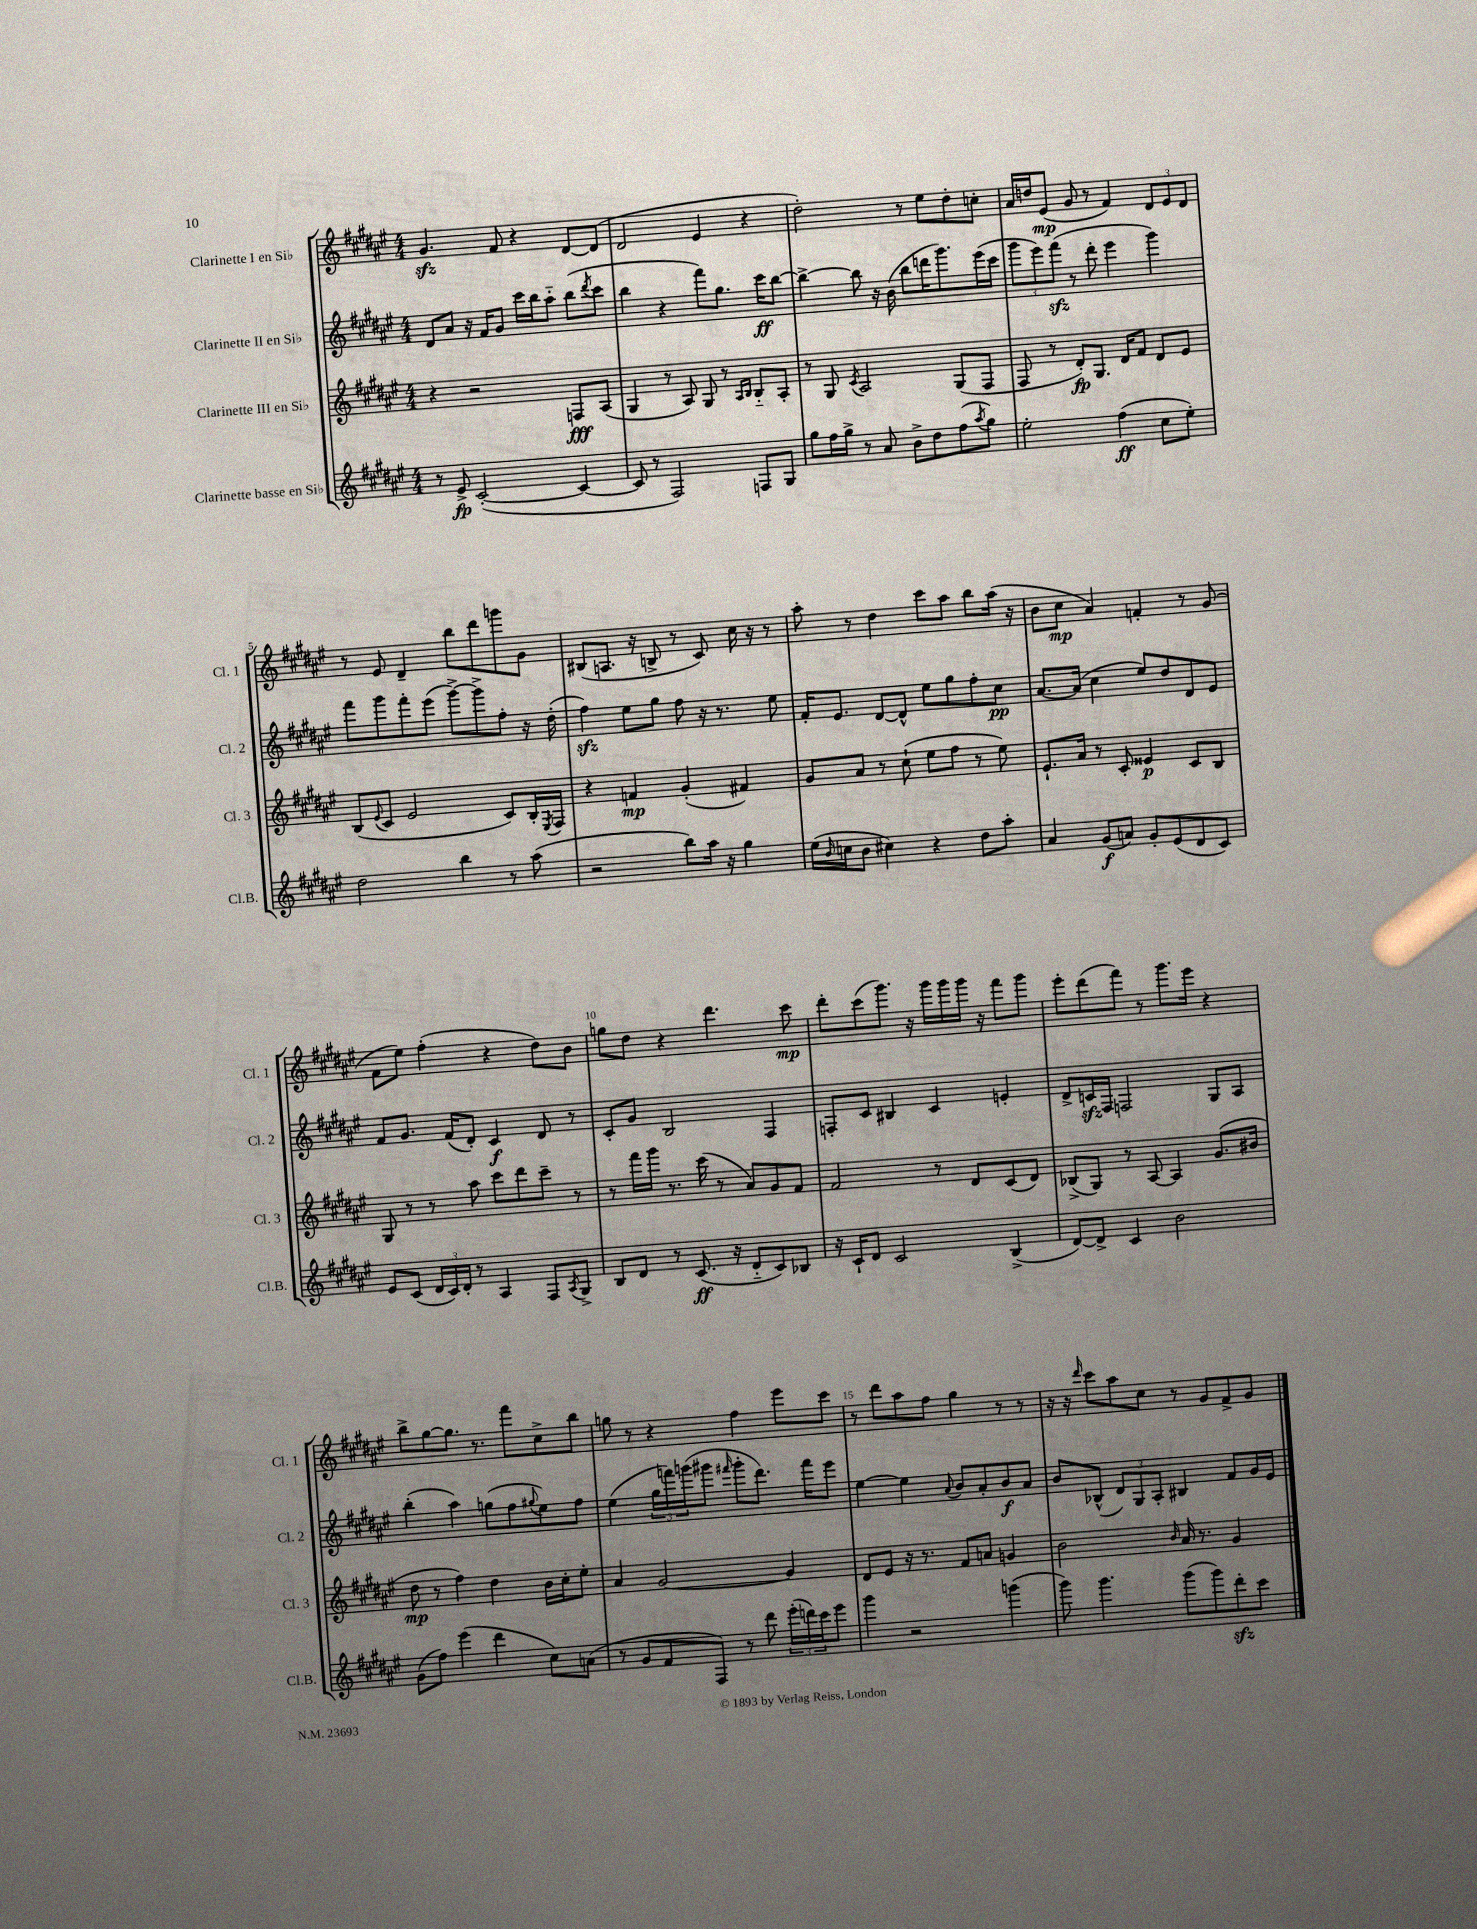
<<
\new StaffGroup <<
\new Staff = "s0" \with { instrumentName = "Clarinette I en Sib" shortInstrumentName = "Cl. 1" } {
    \clef treble \key fis \major \numericTimeSignature \time 4/4
    gis'4.\sfz fis'8 r4 dis'8~ dis'8( |
    dis'2 eis'4 r4 |
    dis''2-.) r8 eis''8 dis''8-. c''8-. |
    ais'16 d''16 eis'8\mp( gis'8 r8 fis'4) \tuplet 3/2 { dis'8 eis'8 dis'8 } |
    r8 eis'8 dis'4-- b''8 dis'''8 g'''8 gis'8 |
    bis8( a8. r16 b8-> r8 cis'8) cis''16 r16 r8 |
    ais''8-. r8 dis''4 cis'''8 ais''8 b''8 ais''16( r16 |
    b'8 cis''8\mp ais'4) f'4-. r8 gis'8( |
    fis'8 eis''8) fis''4-.( r4 dis''8) b'8 |
    g''8 dis''8 r4 dis'''4. cis'''8\mp |
    dis'''8-. cis'''8( gis'''8.) r16 gis'''16 gis'''16 gis'''16 r16 fis'''8 gis'''8 |
    eis'''8-. dis'''8( fis'''8) r8 gis'''8. eis'''16 r4 |
    b''8-> gis''8~ gis''8. r8. fis'''8 cis''8-> b''8 |
    g''8 r8 r4 fis''4 eis'''8 cis'''8 |
    r8 dis'''8 ais''8 fis''8 gis''4 r8 r8 |
    r16 r16 \grace { dis'''16 } cis'''8 ais''8 cis''8 r8 gis'8 fis'8-> gis'8 \bar "|." |
}
\new Staff = "s1" \with { instrumentName = "Clarinette II en Sib" shortInstrumentName = "Cl. 2" } {
    \clef treble \key fis \major \numericTimeSignature \time 4/4
    dis'8 ais'8 r16 fis'16 gis'8 cis'''16 b''16 ais''8-_ b''8( \acciaccatura { dis'''8 } cis'''8 |
    b''4 r4 fis'''8) gis''8. cis'''16\ff b''8~ |
    b''4~-> b''8 r16 b'16( b''8 d'''16 gis'''8.) eis'''16( cis'''16 |
    \tuplet 3/2 { gis'''8 eis'''8) fis'''8\sfz( } r8 dis'''8-. eis'''4 gis'''4) |
    fis'''8 gis'''8 fis'''8-. eis'''8( gis'''8~->) gis'''8-> fis''8-. r16 dis''16-.( |
    fis''4\sfz) eis''8 gis''8 fis''8 r16 r8. eis''8 |
    fis'16-. eis'8. dis'8~ dis'8-^ eis''8 gis''8 fis''8-. cis''8\pp |
    ais'8.~ ais'16( cis''4 eis''8) dis''8 dis'8 eis'8 |
    fis'8 gis'8. fis'16( dis'8-.) cis'4\f dis'8 r8 |
    cis'8-. gis'8 b2 fis4 |
    f8-. cis'8 bis4 cis'4 e'4-. |
    dis'8-> c'16\sfz fis16 f2 gis8 ais8 |
    b''4-.( ais''4) g''8( fis''8 \appoggiatura { gis''8 } eis''8) fis''8 |
    eis''4( \tuplet 3/2 { gis''16 f'''16) g'''16( } gis'''8 \grace { fis'''16 } gis'''8-. dis'''8.) fis'''16 eis'''8 |
    eis''4~ eis''4 \appoggiatura { ais'8 } b'8 ais'8-. b'8\f ais'8 |
    b'8 bes8-^( \tuplet 3/2 { dis'8) gis8 ais8-. } bis4 fis'8 gis'16 eis'16 \bar "|." |
}
\new Staff = "s2" \with { instrumentName = "Clarinette III en Sib" shortInstrumentName = "Cl. 3" } {
    \clef treble \key fis \major \numericTimeSignature \time 4/4
    r4 r2 f8\fff ais8( |
    gis4 r8 ais8) gis8 r8 \grace { ais16 b16 } b8-_ ais8-. |
    r8 gis8 \acciaccatura { cis'8 } ais2 gis8( fis8 |
    fis8 r8 dis'8-.\fp) gis8. dis'16 fis'8 dis'8 eis'8 |
    b8( \appoggiatura { eis'8 } cis'8 eis'2 cis'8) b16-. \acciaccatura { eis8 } fis16 |
    r4 f'4\mp gis'4-.( fis'4) |
    gis'8 ais'8 r8 cis''8-!( eis''8 fis''8 r8 eis''8) |
    eis'8.-! ais'16 r8 cis'8-. eisis'4\p cis'8 b8 |
    gis8 r8 r8 ais''8 cis'''8 dis'''8 cis'''8-- r8 |
    r8 fis'''16 gis'''16 r8. cis'''16( r8 ais'8) gis'8 fis'8 |
    fis'2 r8 dis'8 cis'8( dis'8) |
    bes8->( gis8) r8 ais8~ ais4 gis'8.( bis'16 |
    dis''8\mp r8 fis''4) dis''4 b'16 cis''16-. eis''8-. |
    ais'4 gis'2~ gis'4 |
    dis'8 eis'8 r16 r8. fis'8 a'8 g'4 |
    b'2 \grace { b'16 } ais'16 r8. gis'4 \bar "|." |
}
\new Staff = "s3" \with { instrumentName = "Clarinette basse en Sib" shortInstrumentName = "Cl.B." } {
    \clef treble \key fis \major \numericTimeSignature \time 4/4
    r8 eis'8->\fp cis'2~-.( cis'4~ |
    cis'8 r8 fis2) f8 gis8 |
    gis''8 fis''16 gis''16-> r8 ais'8 b'8-> dis''8 fis''8( \acciaccatura { ais''8 } gis''8) |
    eis''2-. fis''4\ff( cis''8 eis''8-.) |
    dis''2 b''4 r8 ais''8( |
    r2 b''8) ais''16 r16 gis''4 |
    eis''16( \grace { b'16 } c''16 b'8 cis''4) r4 dis''8 ais''8-. |
    ais'4 gis'8\f( a'8) gis'8-. eis'8( dis'8 cis'8) |
    eis'8 cis'8( \tuplet 3/2 { dis'16 cis'16) dis'16-. } r8 ais4 fis8 \acciaccatura { ais8 } gis8-> |
    b8 dis'8 r8 cis'8.\ff( r16 dis'8-_ cis'8) bes8 |
    r16 cis'16-! dis'8 cis'2 b4->( |
    dis'8~) dis'8-> cis'4 b'2 |
    gis'8( fis''8) eis'''4( dis'''4 cis''8) a'8( |
    r8 gis'8 fis'8 fis8) r8 dis'''8 \tuplet 3/2 { eis'''16-.( d'''16) cis'''16 } eis'''8 |
    gis'''4 r2 g'''4( |
    gis'''8) gis'''4. gis'''8( gis'''8) dis'''8-.\sfz cis'''8 \bar "|." |
}
>>
>>
\layout { \context { \Score \override BarNumber.break-visibility = ##(#f #t #t) barNumberVisibility = #(every-nth-bar-number-visible 5) } }
